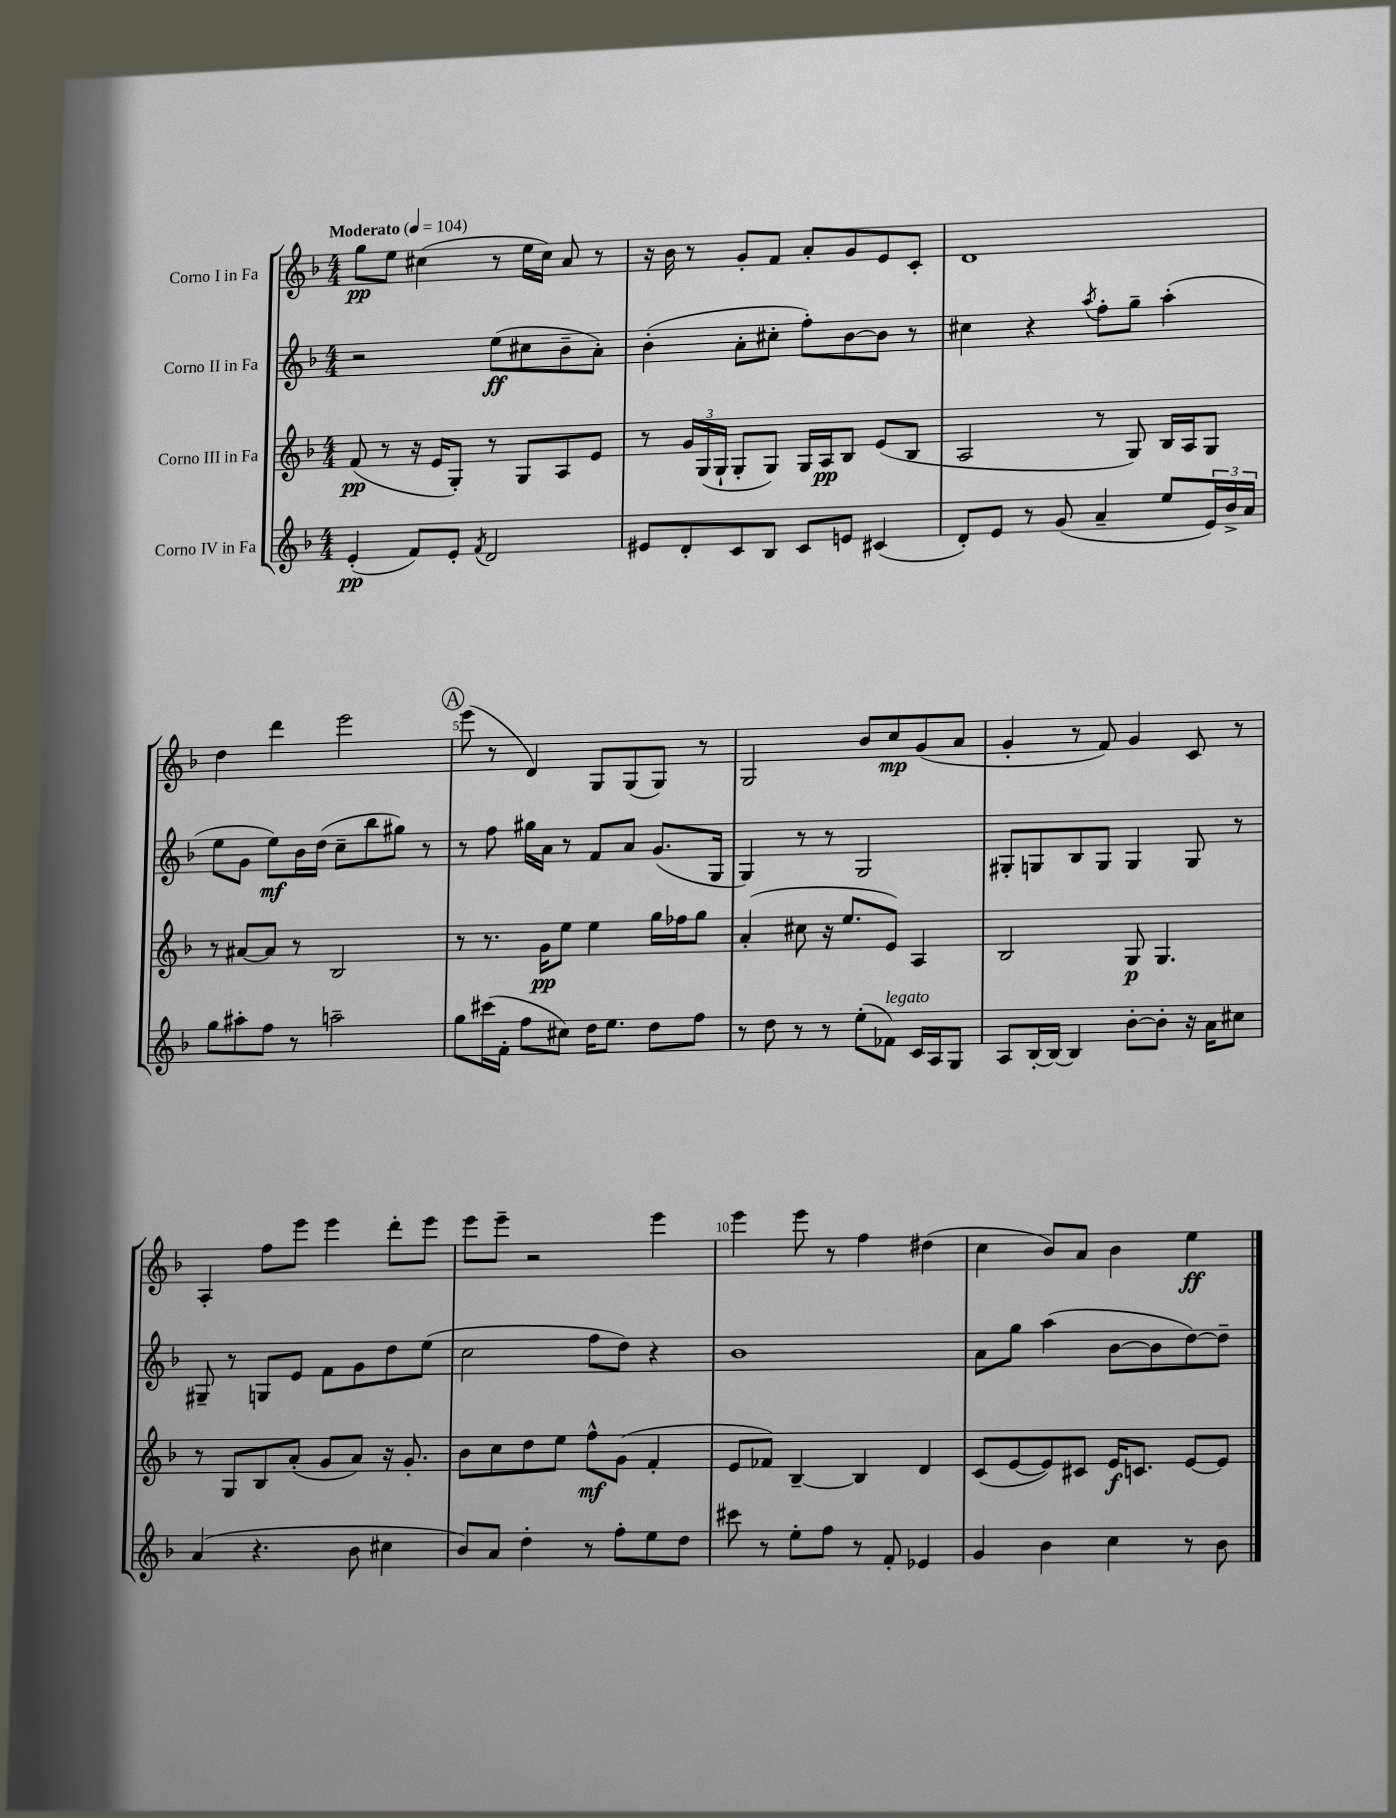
<<
\new StaffGroup <<
\new Staff = "s0" \with { instrumentName = "Corno I in Fa" } {
    \clef treble \key f \major \numericTimeSignature \time 4/4 \tempo "Moderato" 4 = 104
    g''8\pp e''8 cis''4( r8 e''16 cis''16) a'8 r8 |
    r16 bes'16 r8 g'8-. f'8 a'8-. g'8 e'8 c'8-. |
    d'1 |
    d''4 d'''4 e'''2 |
    \mark \markup { \circle "A" } e'''8( r8 d'4) g8 g8( g8) r8 |
    g2 bes'8 c''8\mp g'8( a'8 |
    g'4-. r8 f'8) g'4 c'8 r8 |
    a4-. f''8 e'''8 e'''4 d'''8-. e'''8 |
    e'''8 e'''8-- r2 e'''4 |
    e'''4 e'''8 r8 f''4 dis''4( |
    c''4 bes'8) a'8 bes'4 e''4\ff \bar "|." |
}
\new Staff = "s1" \with { instrumentName = "Corno II in Fa" } {
    \clef treble \key f \major \numericTimeSignature \time 4/4
    r2 e''8\ff( cis''8 bes'8-- a'8-.) |
    bes'4-.( a'8-. cis''8-. f''8-.) bes'8~ bes'8 r8 |
    cis''4 r4 \acciaccatura { a''8 } f''8-. g''8-- a''4-.( |
    e''8 g'8 e''8\mf) bes'16 d''16( c''8-- bes''8 gis''8) r8 |
    \mark \markup { \circle "A" } r8 f''8 gis''16 a'16 r8 f'8 a'8 g'8.( g16 |
    g4) r8 r8 g2 |
    gis8-. g8 bes8 g8 g4 g8 r8 |
    gis8-- r8 g8 e'8 f'8 g'8 d''8 e''8( |
    c''2 f''8 d''8) r4 |
    bes'1 |
    a'8 g''8 a''4( bes'8~ bes'8 d''8~) d''8-- \bar "|." |
}
\new Staff = "s2" \with { instrumentName = "Corno III in Fa" } {
    \clef treble \key f \major \numericTimeSignature \time 4/4
    f'8\pp( r8 r16 e'16 g8-.) r8 g8 a8 e'8 |
    r8 \tuplet 3/2 { g'16 g16( g16-! } g8-. g8) g16 a16\pp bes8 e'8( bes8 |
    a2 r8 g8) bes16 a16 g8 |
    r8 ais'8~ ais'8 r8 bes2 |
    \mark \markup { \circle "A" } r8 r8. g'16\pp e''8 e''4 g''16 fes''16 g''8 |
    a'4-.( cis''8 r16 e''8. e'8) a4 |
    bes2 g8\p g4. |
    r8 g8 bes8 a'8-.( g'8 a'8) r16 g'8.-. |
    bes'8 c''8 d''8 e''8 f''8-^\mf g'8( f'4-. |
    e'8 fes'8) bes4~-- bes4 d'4 |
    c'8( e'8~ e'8) cis'8 e'16\f c'8. e'8~ e'8 \bar "|." |
}
\new Staff = "s3" \with { instrumentName = "Corno IV in Fa" } {
    \clef treble \key f \major \numericTimeSignature \time 4/4
    e'4-.\pp( f'8) e'8-. \acciaccatura { f'8 } d'2 |
    eis'8 d'8-. c'8 bes8 c'8 e'8 cis'4( |
    d'8-.) e'8 r8 g'8( a'4-- e''8 \tuplet 3/2 { e'16) bes'16-> a'16 } |
    g''8 ais''8-. f''8 r8 a''2-- |
    \mark \markup { \circle "A" } g''8 cis'''16( f'16-. f''8 cis''8) d''16 e''8. d''8 f''8 |
    r8 d''8 r8 r8 e''8-.( fes'8^\markup { \italic "legato" }) c'16 a16 g8 |
    a8 bes16~-. bes16~ bes4 bes'8~-. bes'8-. r16 a'16 cis''8 |
    a'4( r4. bes'8 cis''4 |
    bes'8) a'8 d''4-. r8 f''8-. e''8 d''8 |
    cis'''8 r8 e''8-. f''8 r8 f'8-. ees'4 |
    g'4 bes'4 c''4 r8 bes'8 \bar "|." |
}
>>
>>
\layout { \context { \Score \override BarNumber.break-visibility = ##(#f #t #t) barNumberVisibility = #(every-nth-bar-number-visible 5) } }
